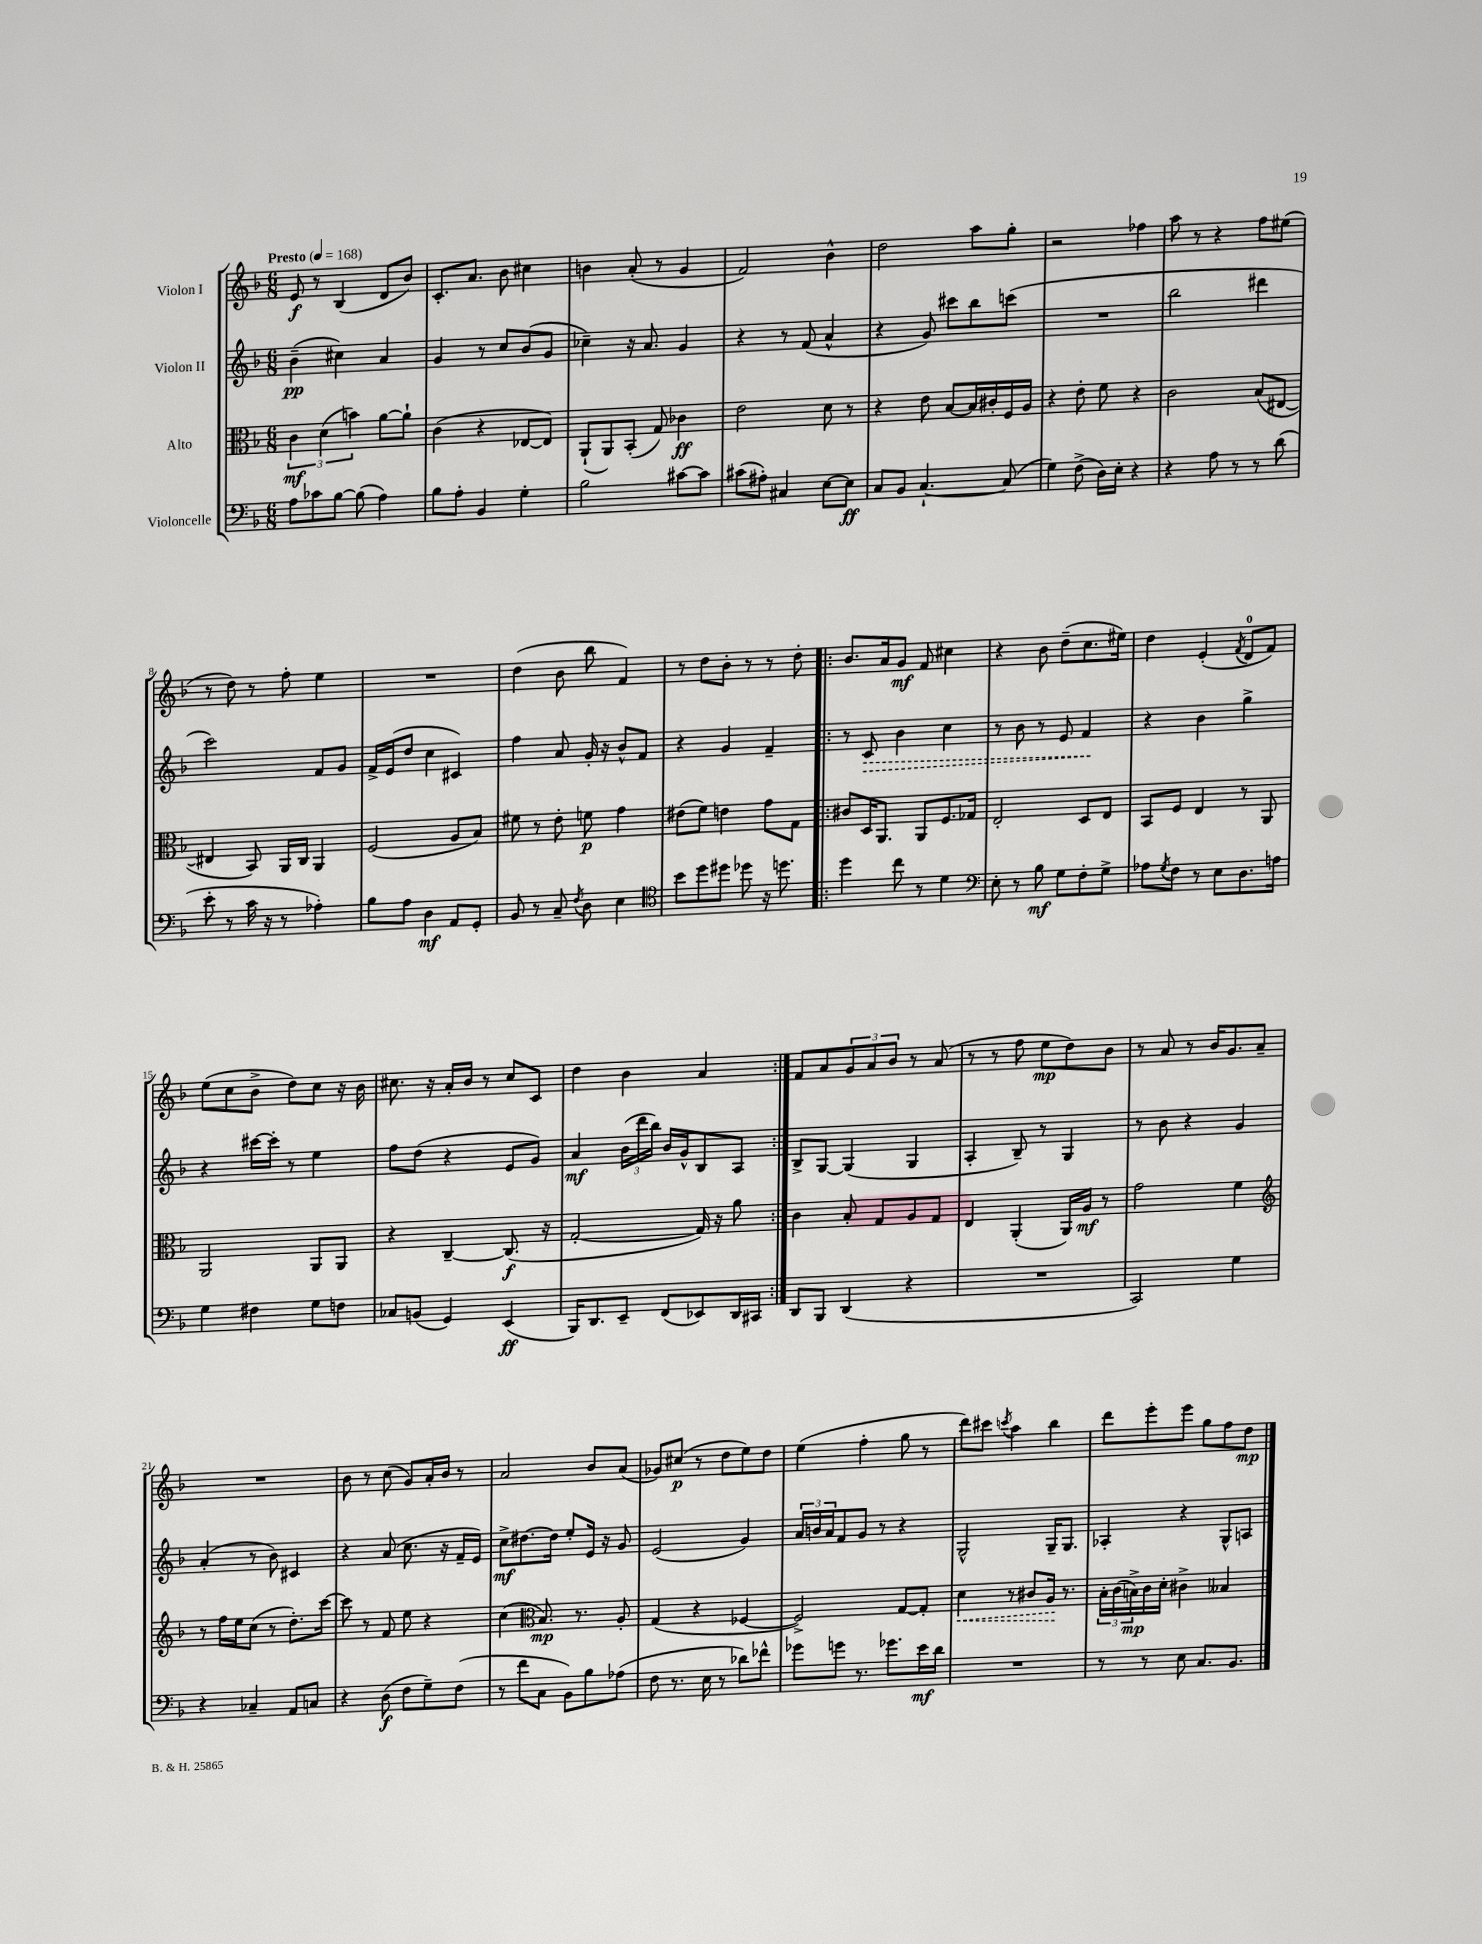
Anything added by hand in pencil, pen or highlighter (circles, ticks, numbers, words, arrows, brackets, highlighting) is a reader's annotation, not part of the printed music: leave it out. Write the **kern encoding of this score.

**kern	**dynam	**kern	**dynam	**kern	**dynam	**kern	**dynam
*part4	*part4	*part3	*part3	*part2	*part2	*part1	*part1
*staff4	*staff4	*staff3	*staff3	*staff2	*staff2	*staff1	*staff1
*I"Violoncelle	*	*I"Alto	*	*I"Violon II	*	*I"Violon I	*
*clefF4	*	*clefC3	*	*clefG2	*	*clefG2	*
*k[b-]	*	*k[b-]	*	*k[b-]	*	*k[b-]	*
*M6/8	*	*M6/8	*	*M6/8	*	*M6/8	*
*MM168	*	*MM168	*	*MM168	*	*MM168	*
=1	=1	=1	=1	=1	=1	=1	=1
!	!	!	!	!	!	!LO:TX:a:B:t=Presto	!
8A\L	.	6c\	mf	(4b-~\	pp	8e/	f
8c-X\	.	.	.	.	.	8r	.
.	.	(6d\	.	.	.	.	.
[8B-\J	.	.	.	4cc#X\)	.	(4B-/	.
.	.	6bn\)	.	.	.	.	.
(8B-\]	.	.	.	.	.	.	.
4A\)	.	[8a\L	.	4a/	.	8d/L	.
.	.	8a`\J]	.	.	.	8b-/J)	.
=2	=2	=2	=2	=2	=2	=2	=2
8B-\L	.	(4c\	.	4g/	.	8.c'/L	.
8A'\J	.	.	.	.	.	.	.
.	.	.	.	.	.	8.a/J	.
4BB-/	.	4r	.	8r	.	.	.
.	.	.	.	8cc/L	.	8b-\	.
4G'\	.	[8E-X/L	.	(8b-/	.	4cc#X\	.
.	.	8E-/J])	.	8g/J	.	.	.
=3	=3	=3	=3	=3	=3	=3	=3
2B-\	.	(8AA`/L	.	4cc-X~\)	.	4bn\	.
.	.	8AA/)	.	.	.	.	.
.	.	(8BB-'/J	.	16r	.	(8a'/	.
.	.	.	.	8.a/	.	.	.
.	.	8G/)	.	.	.	8r	.
[8c#X\L	.	4c-X\	ff	4g/	.	4g/	.
8c#\J]	.	.	.	.	.	.	.
=4	=4	=4	=4	=4	=4	=4	=4
(8c#X\L	.	2e\	.	4r	.	2f/)	.
8A#X'\J)	.	.	.	.	.	.	.
4C#X/	.	.	.	8r	.	.	.
.	.	.	.	(8f/	.	.	.
[8E\L	.	8d\	.	4a^^/	.	4b-^^\	.
8E\J]	ff	8r	.	.	.	.	.
=5	=5	=5	=5	=5	=5	=5	=5
8C/L	.	4r	.	4r	.	2dd\	.
8BB-/J	.	.	.	.	.	.	.
[4.C`/	.	8e\	.	8g/)	.	.	.
.	.	[8B-/L	.	8ccc#X\L	.	.	.
.	.	16B-/L]	.	8bb-\	.	8aa\L	.
.	.	16c#X'/	.	.	.	.	.
(8C/]	.	16F/	.	(8cccn\J	.	8gg'\J	.
.	.	16A/JJ	.	.	.	.	.
=6	=6	=6	=6	=6	=6	=6	=6
4G\)	.	4r	.	2.r	.	2r	.
(8F^\	.	8e'\	.	.	.	.	.
16D\LL)	.	8f\	.	.	.	.	.
16E'\JJ	.	.	.	.	.	.	.
4r	.	4r	.	.	.	4ff-X\	.
=7	=7	=7	=7	=7	=7	=7	=7
4r	.	2c\	.	2bb-\	.	8aa\	.
.	.	.	.	.	.	8r	.
8A\	.	.	.	.	.	4r	.
8r	.	.	.	.	.	.	.
8r	.	(8B-/L	.	4ddd#X\	.	8ff\L	.
(8d\	.	[8E#X/J	.	.	.	(8ee#X\J	.
!!LO:LB:g=z
=8	=8	=8	=8	=8	=8	=8	=8
8e'\	.	4E#X/]	.	2ccc\)	.	8r	.
8r	.	.	.	.	.	8dd\)	.
16c\	.	8BB-/)	.	.	.	8r	.
16r	.	.	.	.	.	.	.
8r	.	16AA/LL	.	.	.	8ff'\	.
.	.	16C/JJ	.	.	.	.	.
4A-X'\)	.	4AA/	.	8f/L	.	4ee\	.
.	.	.	.	8g/J	.	.	.
=9	=9	=9	=9	=9	=9	=9	=9
8B-\L	.	(2F/	.	16f^/LL	.	2.r	.
.	.	.	.	(16e/J	.	.	.
8A\J	.	.	.	8dd/J	.	.	.
4D\	mf	.	.	4cc\	.	.	.
8AA/L	.	8A/L	.	4c#X/)	.	.	.
8GG'/J	.	8B-/J)	.	.	.	.	.
=10	=10	=10	=10	=10	=10	=10	=10
8BB-/	.	8f#X\	.	4ff\	.	(4dd\	.
8r	.	8r	.	.	.	.	.
8C~/	.	8e'\	.	8a/	.	8b-\	.
8qF/	.	.	.	.	.	.	.
8D\	.	8fn\	p	16g'/	.	8bb-\	.
.	.	.	.	16r	.	.	.
4E\	.	4g\	.	8b-^^/L	.	4f/)	.
.	.	.	.	8f/J	.	.	.
=11	=11	=11	=11	=11	=11	=11	=11
*clefC4	*	*	*	*	*	*	*
8b-\L	.	(8e#X\L	.	4r	.	8r	.
8dd\	.	8f\J)	.	.	.	8dd\L	.
8dd#X\J	.	4en\	.	4g/	.	8b-'\J	.
8dd-X\	.	.	.	.	.	8r	.
16r	.	8g\L	.	4f~/	.	8r	.
8.ddn\	.	.	.	.	.	.	.
.	.	8G\J	.	.	.	8dd'\	.
=12!|:	=12!|:	=12!|:	=12!|:	=12!|:	=12!|:	=12!|:	=12!|:
4dd\	.	8c#X/L	.	8r	.	8.b-/L	.
!	!	!	!	!	!LO:HP:b	!	!
.	.	16D/K	.	8c/	>	.	.
.	.	8.AA/J	.	.	.	16a/k	.
8cc\	.	.	.	4b-\	.	8g/J	mf
8r	.	8AA/L	.	.	.	8f/	.
4d\	.	8.F/	.	4cc\	.	4cc#X\	.
.	.	16G-X/Jk	.	.	.	.	.
=13	=13	=13	=13	=13	=13	=13	=13
*clefF4	*	*	*	*	*	*	*
8E'\	.	2E'/	.	8r	.	4r	.
8r	.	.	.	8b-\	.	.	.
8B-\	mf	.	.	8r	.	8b-\	.
8G\L	.	.	.	8e/	.	(8dd~\L	.
8F'\	.	8D/L	.	4f/	.	8.cc\	.
8G^\J	.	8E/J	.	.	.	.	.
.	.	.	.	.	.	16ee#X\Jk)	.
.	.	.	.	.	]	.	.
=14	=14	=14	=14	=14	=14	=14	=14
8A-X\L	.	8BB-/L	.	4r	.	4dd\	.
8qG/	.	.	.	.	.	.	.
8F\J	.	8F/J	.	.	.	.	.
8r	.	4E/	.	4b-\	.	(4e'/	.
8E\L	.	.	.	.	.	.	.
.	.	.	.	.	.	8qf/	.
8.D\	.	8r	.	4gg^\	.	8d/L	.
.	.	8AA/	.	.	.	8f/J)	.
16An\Jk	.	.	.	.	.	.	.
!!LO:LB:g=z
=15	=15	=15	=15	=15	=15	=15	=15
4G\	.	2AA/	.	4r	.	(8ee\L	.
.	.	.	.	.	.	8cc\	.
4F#X\	.	.	.	[16ccc#X\LL	.	8b-^\J	.
.	.	.	.	16ccc#'\JJ]	.	.	.
.	.	.	.	8r	.	8dd\L)	.
8G\L	.	8AA/L	.	4ee\	.	8cc\J	.
8Fn\J	.	8AA/J	.	.	.	16r	.
.	.	.	.	.	.	16b-\	.
=16	=16	=16	=16	=16	=16	=16	=16
8C-X/L	.	4r	.	8ff\L	.	8.cc#X\	.
(8BBn/J	.	.	.	(8dd\J	.	.	.
.	.	.	.	.	.	16r	.
4GG/)	.	[4C~/	.	4r	.	16a'/LL	.
.	.	.	.	.	.	16b-/JJ	.
.	.	.	.	.	.	8r	.
(4EE/	ff	(8.C/]	f	8e/L	.	8cc#/L	.
.	.	.	.	8g/J)	.	8c/J	.
.	.	16r	.	.	.	.	.
=17	=17	=17	=17	=17	=17	=17	=17
16BBB-/KL)	.	[2G'/	.	4a/	mf	4dd\	.
8.DD/	.	.	.	.	.	.	.
8EE~/J	.	.	.	(24b-\LL	.	4b-\	.
.	.	.	.	24ddd\	.	.	.
.	.	.	.	24bb-\JJ)	.	.	.
(8FF/L	.	.	.	16b-/LL	.	.	.
.	.	.	.	16g^^/J	.	.	.
8EE-X/)	.	16G/])	.	8B-/	.	4a/	.
.	.	16r	.	.	.	.	.
16DD/L	.	8a\	.	8A/J	.	.	.
16CC#X/JJ	.	.	.	.	.	.	.
=18:|!	=18:|!	=18:|!	=18:|!	=18:|!	=18:|!	=18:|!	=18:|!
8DD/L	.	4c\	.	8B-^/L	.	8f/L	.
8BBB-/J	.	.	.	[8G/J	.	8a/	.
(4DD/	.	8B-'/	.	(4G/]	.	12g/	.
.	.	.	.	.	.	12a/	.
.	.	8G/L	.	.	.	.	.
.	.	.	.	.	.	12b-/J	.
4r	.	8A/	.	4G/	.	8r	.
.	.	8G/J	.	.	.	(8a/	.
=19	=19	=19	=19	=19	=19	=19	=19
2.r	.	4E/	.	4A'/	.	8r	.
.	.	.	.	.	.	8r	.
.	.	(4AA'/	.	8B-~/)	.	8ff\	.
.	.	.	.	8r	.	8ee\L	mp
.	.	16AA/LL)	.	4G/	.	8dd\)	.
.	.	16A/JJ	mf	.	.	.	.
.	.	8r	.	.	.	8b-\J	.
=20	=20	=20	=20	=20	=20	=20	=20
2CC/)	.	2g\	.	8r	.	8r	.
.	.	.	.	8b-\	.	8a/	.
.	.	.	.	4r	.	8r	.
.	.	.	.	.	.	16b-/KL	.
.	.	.	.	.	.	8.g/	.
4G\	.	4f\	.	4g/	.	.	.
.	.	.	.	.	.	8a~/J	.
!!LO:LB:g=z
=21	=21	=21	=21	=21	=21	=21	=21
*	*	*clefG2	*	*	*	*	*
4r	.	8r	.	(4a'/	.	2.r	.
.	.	16ff\LL	.	.	.	.	.
.	.	16ee\J	.	.	.	.	.
4C-X~/	.	(8cc\J	.	8r	.	.	.
.	.	8r	.	8b-\)	.	.	.
8AA/L	.	8.dd'\L)	.	4c#X/	.	.	.
8Cn/J	.	.	.	.	.	.	.
.	.	[16ccc\Jk	.	.	.	.	.
=22	=22	=22	=22	=22	=22	=22	=22
4r	.	8ccc\]	.	4r	.	8b-\	.
.	.	8r	.	.	.	8r	.
(8D\	f	8f/	.	(8a/	.	(8cc\	.
8F\L	.	8ee\	.	8.cc\	.	8g/L)	.
8G~\)	.	4r	.	.	.	16a'/L	.
.	.	.	.	16r	.	16b-/JJ	.
(8F\J	.	.	.	16f~/LL	.	8r	.
.	.	.	.	16e/JJ)	.	.	.
=23	=23	=23	=23	=23	=23	=23	=23
8r	.	(4cc\	.	8cc^\L	mf	2a/	.
8f\L	.	.	.	[8.dd#X\	.	.	.
*	*	*clefC3	*	*	*	*	*
8C\J	.	8.B-/)	mp	.	.	.	.
.	.	.	.	16dd#\Jk]	.	.	.
8BB-\L)	.	.	.	8ee'/L	.	.	.
.	.	8.r	.	.	.	.	.
8B-\	.	.	.	16e/Jk	.	8b-/L	.
.	.	.	.	16r	.	.	.
(8A-X\J	.	8A'/	.	8g/	.	(8a/J	.
=24	=24	=24	=24	=24	=24	=24	=24
8F\	.	(4G/	.	(2e/	.	8g-X/L)	.
8.r	.	.	.	.	.	(8cc#X/J	p
.	.	4r	.	.	.	8r	.
16E\	.	.	.	.	.	.	.
8r	.	.	.	.	.	8dd\L	.
8d-X\L)	.	[4F-X/	.	4g/)	.	8ee\)	.
8f-X^^\J	.	.	.	.	.	8dd\J	.
=25	=25	=25	=25	=25	=25	=25	=25
8g-X\L	.	2F-^/])	.	24a/LL	.	(4ee\	.
.	.	.	.	24bn/	.	.	.
.	.	.	.	24a/J	.	.	.
8gn\J	.	.	.	8f/	.	.	.
8.r	.	.	.	8g/J	.	4ff'\	.
.	.	.	.	8r	.	.	.
8.g-X\L	.	.	.	.	.	.	.
.	.	[8G/L	.	4r	.	8gg\	.
16e\L	mf	8G'/J]	.	.	.	8r	.
16d\JJ	.	.	.	.	.	.	.
=26	=26	=26	=26	=26	=26	=26	=26
!	!	!	!LO:HP:b	!	!	!	!
2.r	.	4d\	<	2G^^/	.	8ddd\L)	.
.	.	.	.	.	.	8ccc#X\J	.
.	.	.	.	.	.	8qcccn/	.
.	.	8r	.	.	.	4aa\	.
.	.	8c#X/L	.	.	.	.	.
.	.	16A/Jk	.	16G~/KL	.	4bb-\	.
.	.	8.r	[	8.G/J	.	.	.
=27	=27	=27	=27	=27	=27	=27	=27
8r	.	24B-'\LL	.	4A-X'/	.	8ddd\L	.
.	.	(24c\	.	.	.	.	.
.	.	24Bn^\)	mp	.	.	.	.
8r	.	16c\	.	.	.	8eee'\	.
.	.	16d'\JJ	.	.	.	.	.
8E\	.	4c#X^\	.	4r	.	8eee\J	.
8.C/L	.	.	.	.	.	8gg\L	.
.	.	4B--X/	.	8G^^/L	.	8ff\	.
8.BB-/J	.	.	.	.	.	.	.
.	.	.	.	8An/J	.	8dd\J	mp
==	==	==	==	==	==	==	==
*-	*-	*-	*-	*-	*-	*-	*-
